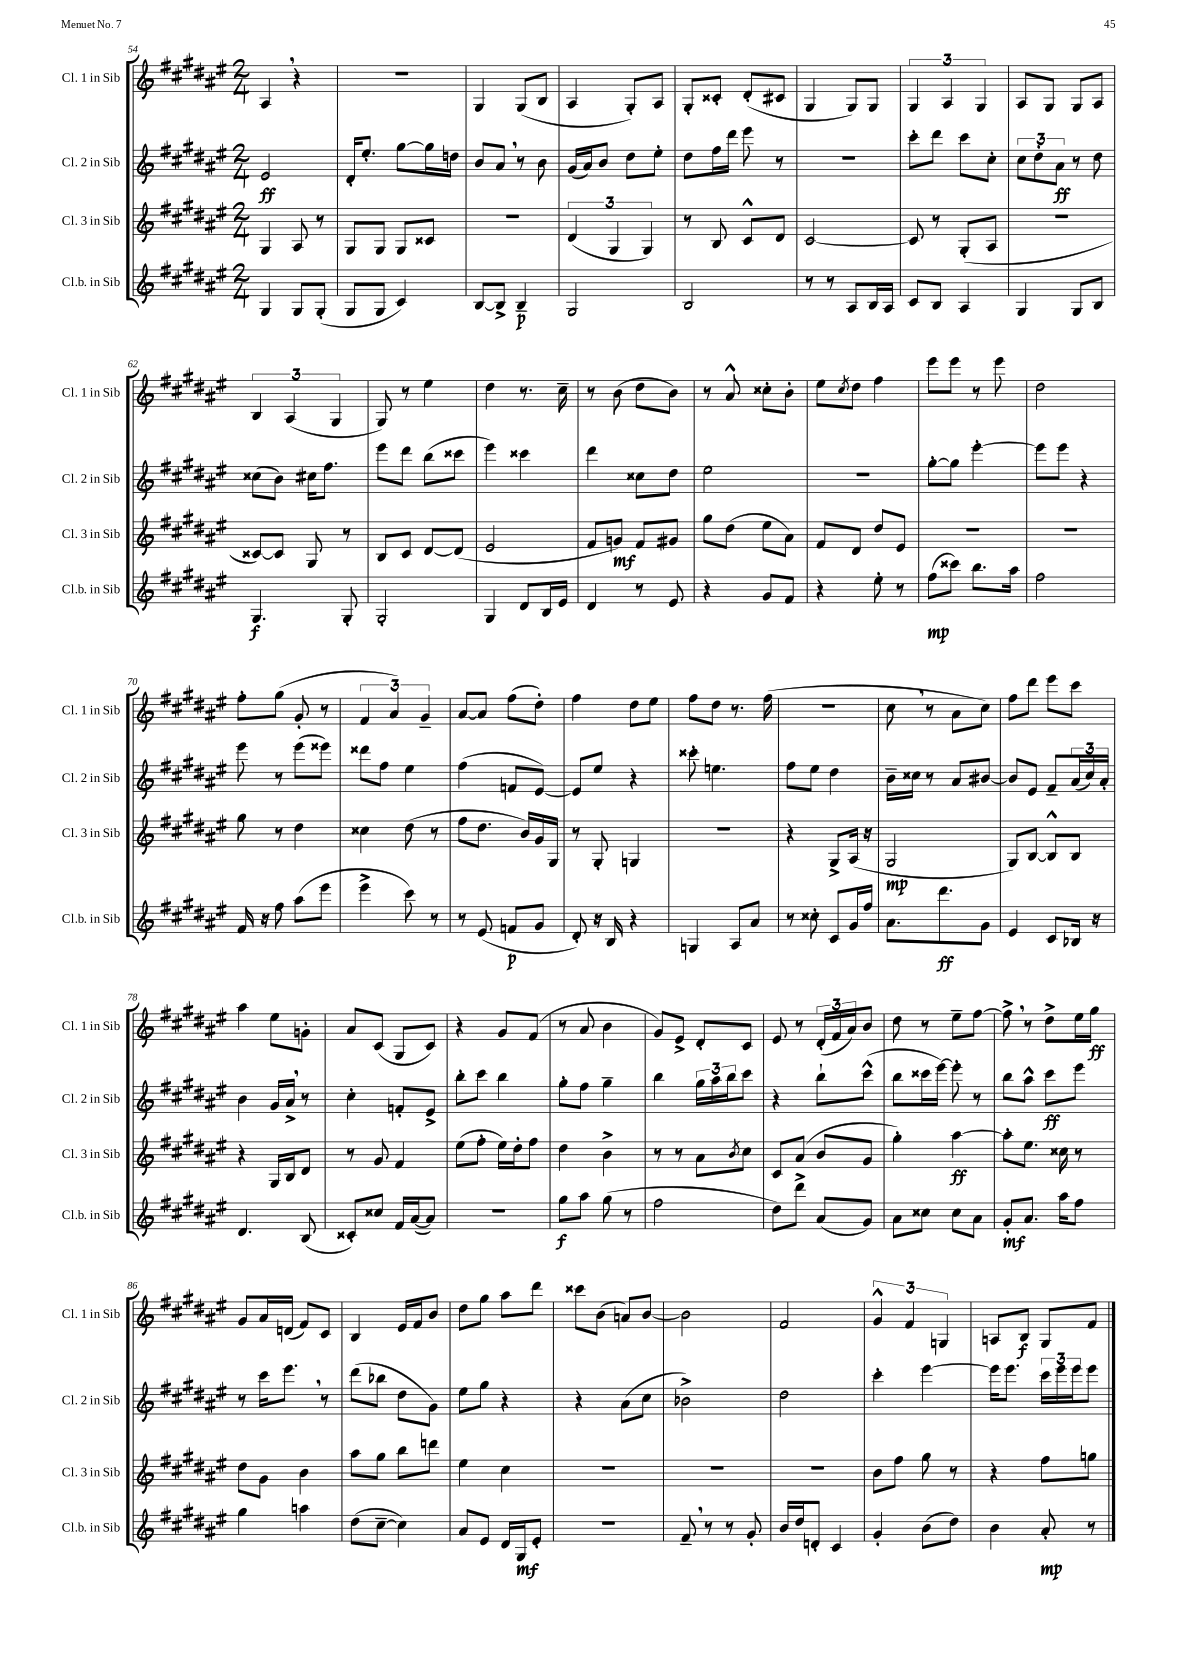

**kern	**kern	**kern	**kern
*staff4	*staff3	*staff2	*staff1
*clefG2	*clefG2	*clefG2	*clefG2
*k[f#c#g#d#a#e#]	*k[f#c#g#d#a#e#]	*k[f#c#g#d#a#e#]	*k[f#c#g#d#a#e#]
*M2/4	*M2/4	*M2/4	*M2/4
4G#/	4G#/	2e#/	4A#/
8G#/L	8A#/	.	4r
(8G#'/J	8r	.	.
=	=	=	=
8G#/L	8G#/L	16d#'/LK	2r
.	.	8.ee#'/J	.
8G#/J	8G#/J	.	.
4c#/)	8G#/L	[8gg#\L	.
.	8c##/J	16gg#\]L	.
.	.	16dd\JJ	.
=	=	=	=
[8B/L	2r	8b/L	4G#/
8B^/]J	.	8a#/J	.
4B~/	.	8r	(8G#/L
.	.	8b\	8B/J
=	=	=	=
2G#/	(6d#/	(16g#/LL	4A#/
.	.	16a#/J)	.
.	.	8b/J	.
.	6G#/	.	.
.	.	8dd#\L	8G#'/L)
.	6G#/)	.	.
.	.	8ee#'\J	8A#/J
=	=	=	=
2B/	8r	8dd#\L	8G#'/L
.	8B/	16ff#\L	8c##'/J
.	.	16ddd#\JJ	.
.	8c#^^/L	8eee#\	(8d#'/L
.	8d#/J	8r	8c#/J
=	=	=	=
8r	[2c#/	2r	4G#/
8r	.	.	.
8A#/L	.	.	8G#/L)
16B/L	.	.	8G#/J
16A#/JJ	.	.	.
=	=	=	=
8c#/L	8c#/]	8ccc#'\L	6G#/
8B/J	8r	8ddd#\J	.
.	.	.	6A#/
4A#/	(8G#'/L	8ccc#\L	.
.	.	.	6G#/
.	8A#/J	8cc#'\J	.
=	=	=	=
4G#/	2r	12cc#\L	8A#/L
.	.	12dd#'\	.
.	.	.	8G#/J
.	.	12a#\J	.
8G#/L	.	8r	8G#/L
8B/J	.	8dd#\	8A#/J
=	=	=	=
4.G#/	[8c##/L)	(8cc##\L	6B/
.	8c##/]J	8b\J)	.
.	.	.	(6A#/
.	8G#/	16cc#\LK	.
.	.	8.ff#\J	.
.	.	.	6G#/
8G#'/	8r	.	.
=	=	=	=
2G#'/	8B/L	8eee#\L	8G#/)
.	8c#/J	8ddd#\J	8r
.	[8d#/L	(8bb\L	4ee#\
.	(8d#/]J	8ccc##\J	.
=	=	=	=
4G#/	2e#/	4eee#\)	4dd#\
8d#/L	.	4ccc##\	8.r
16B/L	.	.	.
16e#/JJ	.	.	16cc#~\
=	=	=	=
4d#/	8f#/L	4ddd#\	8r
.	8g/J)	.	(8b\
8r	8f#/L	8cc##\L	8dd#\L
8e#/	8g#/J	8dd#\J	8b\J)
=	=	=	=
4r	8gg#\L	2ee#\	8r
.	(8dd#\J	.	8a#^^/
8g#/L	8ee#\L	.	8cc##'\L
8f#/J	8a#\J)	.	8b'\J
=	=	=	=
4r	8f#/L	2r	8ee#\L
.	.	.	8qcc#/
.	8d#/J	.	8dd#\J
8ee#'\	8dd#/L	.	4ff#\
8r	8e#/J	.	.
=	=	=	=
(8ff#\L	2r	[8gg#'\L	8eee#\L
8ccc##\J)	.	8gg#\]J	8eee#\J
8.bb\L	.	[4eee#'\	8r
.	.	.	8eee#\
16aa#\Jk	.	.	.
=	=	=	=
2ff#\	2r	8eee#\]L	2dd#\
.	.	8eee#\J	.
.	.	4r	.
=	=	=	=
16f#/	8gg#\	8eee#\	8ff#'\L
16r	.	.	.
8ff#\	8r	8r	(8gg#\J
(8aa#\L	4dd#\	(8eee#\L	8g#'/
8eee#\J	.	8eee##\J)	8r
=	=	=	=
4eee#^\	4cc##\	8ddd##\L	6f#/
.	.	8ff#\J	.
.	.	.	6a#/)
8ccc#\)	(8dd#\	4ee#\	.
.	.	.	6g#~/
8r	8r	.	.
=	=	=	=
8r	8ff#\L	(4ff#\	[8a#/L
(8e#/	8.dd#\J	.	8a#/]J
8f/L	.	8f/L	(8ff#\L
.	16b/LL)	.	.
8g#/J	16g#/	[8e#/J)	8dd#'\J)
.	16G#/JJ	.	.
=	=	=	=
8d#'/)	8r	8e#/]L	4ff#\
16r	8G#'/	8ee#/J	.
16B/	.	.	.
4r	4G/	4r	8dd#\L
.	.	.	8ee#\J
=	=	=	=
4G/	2r	8ccc##'\	8ff#\L
.	.	4.ee\	8dd#\J
8A#/L	.	.	8.r
8a#/J	.	.	.
.	.	.	(16ff#\
=	=	=	=
8r	4r	8ff#\L	2r
8cc##'\	.	8ee#\J	.
8c#/L	8G#^/L	4dd#\	.
16g#/L	(16A#/Jk	.	.
16ff#/JJ	16r	.	.
=	=	=	=
8.a#\L	2G#/	16b~\LL	8cc#\
.	.	16cc##\JJ	.
.	.	8r	8r
8.ddd#\	.	.	.
.	.	8a#/L	8a#\L
8g#\J	.	[8b#/J	8cc#\J)
=	=	=	=
4e#/	8G#/L)	8b#/]L	8ff#\L
.	[8B/J	8e#/J	8ddd#\J
8c#/L	8B^^/]L	8f#~/L	8eee#\L
16B-/Jk	8B/J	(24a#/L	8ccc#\J
.	.	24cc#/)	.
16r	.	.	.
.	.	24a#'/JJ	.
=	=	=	=
4.d#/	4r	4b\	4aa#\
.	16G#/LL	16g#/LL	8ee#\L
.	16B/J	16a#^/JJ	.
(8B/	8d#/J	8r	8g'\J
=	=	=	=
8c##'/L)	8r	4cc#'\	8a#/L
8cc##/J	8g#/	.	(8c#/J
16f#/LL	4f#/	8f'/L	8G#/L
([16a#/J	.	.	.
8a#/]J)	.	8e#^/J	8c#/J)
=	=	=	=
2r	(8ee#\L	8bb'\L	4r
.	8ff#'\J	8ccc#\J	.
.	16ee#\LL)	4bb\	8g#/L
.	16dd#'\J	.	.
.	8ff#\J	.	(8f#/J
=	=	=	=
8gg#\L	4dd#\	8gg#'\L	8r
8aa#\J	.	8ff#\J	8a#/
(8gg#\	4b^\	4gg#~\	4b\
8r	.	.	.
=	=	=	=
2ff#\	8r	4bb\	8g#/L)
.	8r	.	8e#^/J
.	8a#\L	24gg#\LL	8d#'/L
.	.	24aa#\	.
.	.	24bb\J	.
.	8qb/	.	.
.	8cc#\J	8ccc#\J	8c#/J
=	=	=	=
8dd#\L)	8c#/L	4r	8e#/
8ddd#^\J	(8a#/J	.	8r
(8a#/L	8b/L	8bb`\L	(24d#'/LL
.	.	.	24f#/
.	.	.	24a#/J)
8g#/J)	8g#/J	(8ccc#^^\J	8b/J
=	=	=	=
8a#\L	4gg#'\)	8bb\L	8dd#\
8cc##\J	.	16ccc##\L	8r
.	.	[16eee#\JJ)	.
8cc##\L	[4aa#\	8eee#'\]	8ee#~\L
8a#\J	.	8r	[8ff#\J
=	=	=	=
8g#'/L	8aa#'\]L	8bb\L	8ff#^\]
8.a#/J	8.ee#\J	8aa#^^\J	8r
.	.	8ccc#\L	8dd#^\L
16aa#\LK	16cc##\	.	.
8ff#\J	8r	8eee#\J	16ee#\L
.	.	.	16gg#\JJ
=	=	=	=
4gg#\	8dd#\L	8r	8g#/L
.	8g#\J	16ccc#\LK	16a#/L
.	.	8.eee#\J	(16d/JJ
4aa\	4b\	.	8f#/L)
.	.	8r	8c#/J
=	=	=	=
(8dd#\L	8aa#\L	(8ddd#\L	4B/
[8cc#~\J	8gg#\J	8bb-\J	.
4cc#\])	8bb\L	8dd#\L	16e#/LL
.	.	.	16f#/J
.	8ddd\J	8g#\J)	8b/J
=	=	=	=
8a#/L	4ee#\	8ee#\L	8dd#\L
8e#/J	.	8gg#\J	8gg#\J
16d#/LL	4cc#\	4r	8aa#\L
16G#/J	.	.	.
8e#'/J	.	.	8ddd#\J
=	=	=	=
2r	2r	4r	8ccc##\L
.	.	.	(8b\J
.	.	(8a#\L	8a/L)
.	.	8cc#\J	[8b/J
=	=	=	=
8f#~/	2r	2b-^\)	2b\]
8r	.	.	.
8r	.	.	.
8g#'/	.	.	.
=	=	=	=
16b/LL	2r	2dd#\	2f#/
16dd#/J	.	.	.
8d'/J	.	.	.
4c#/	.	.	.
=	=	=	=
4g#'/	8b\L	4ccc#'\	6g#^^/
.	8ff#\J	.	.
.	.	.	6f#/
(8b\L	8gg#\	[4eee#\	.
.	.	.	6G/
8dd#\J)	8r	.	.
=	=	=	=
4b\	4r	16eee#\]LK	8A/L
.	.	8.eee#\J	.
.	.	.	8B/J
8a#'/	8ff#\L	24ccc#\LL	8G#/L
.	.	24eee#\	.
.	.	24eee#\J	.
8r	8gg\J	8eee#\J	8f#/J
==	==	==	==
*-	*-	*-	*-
